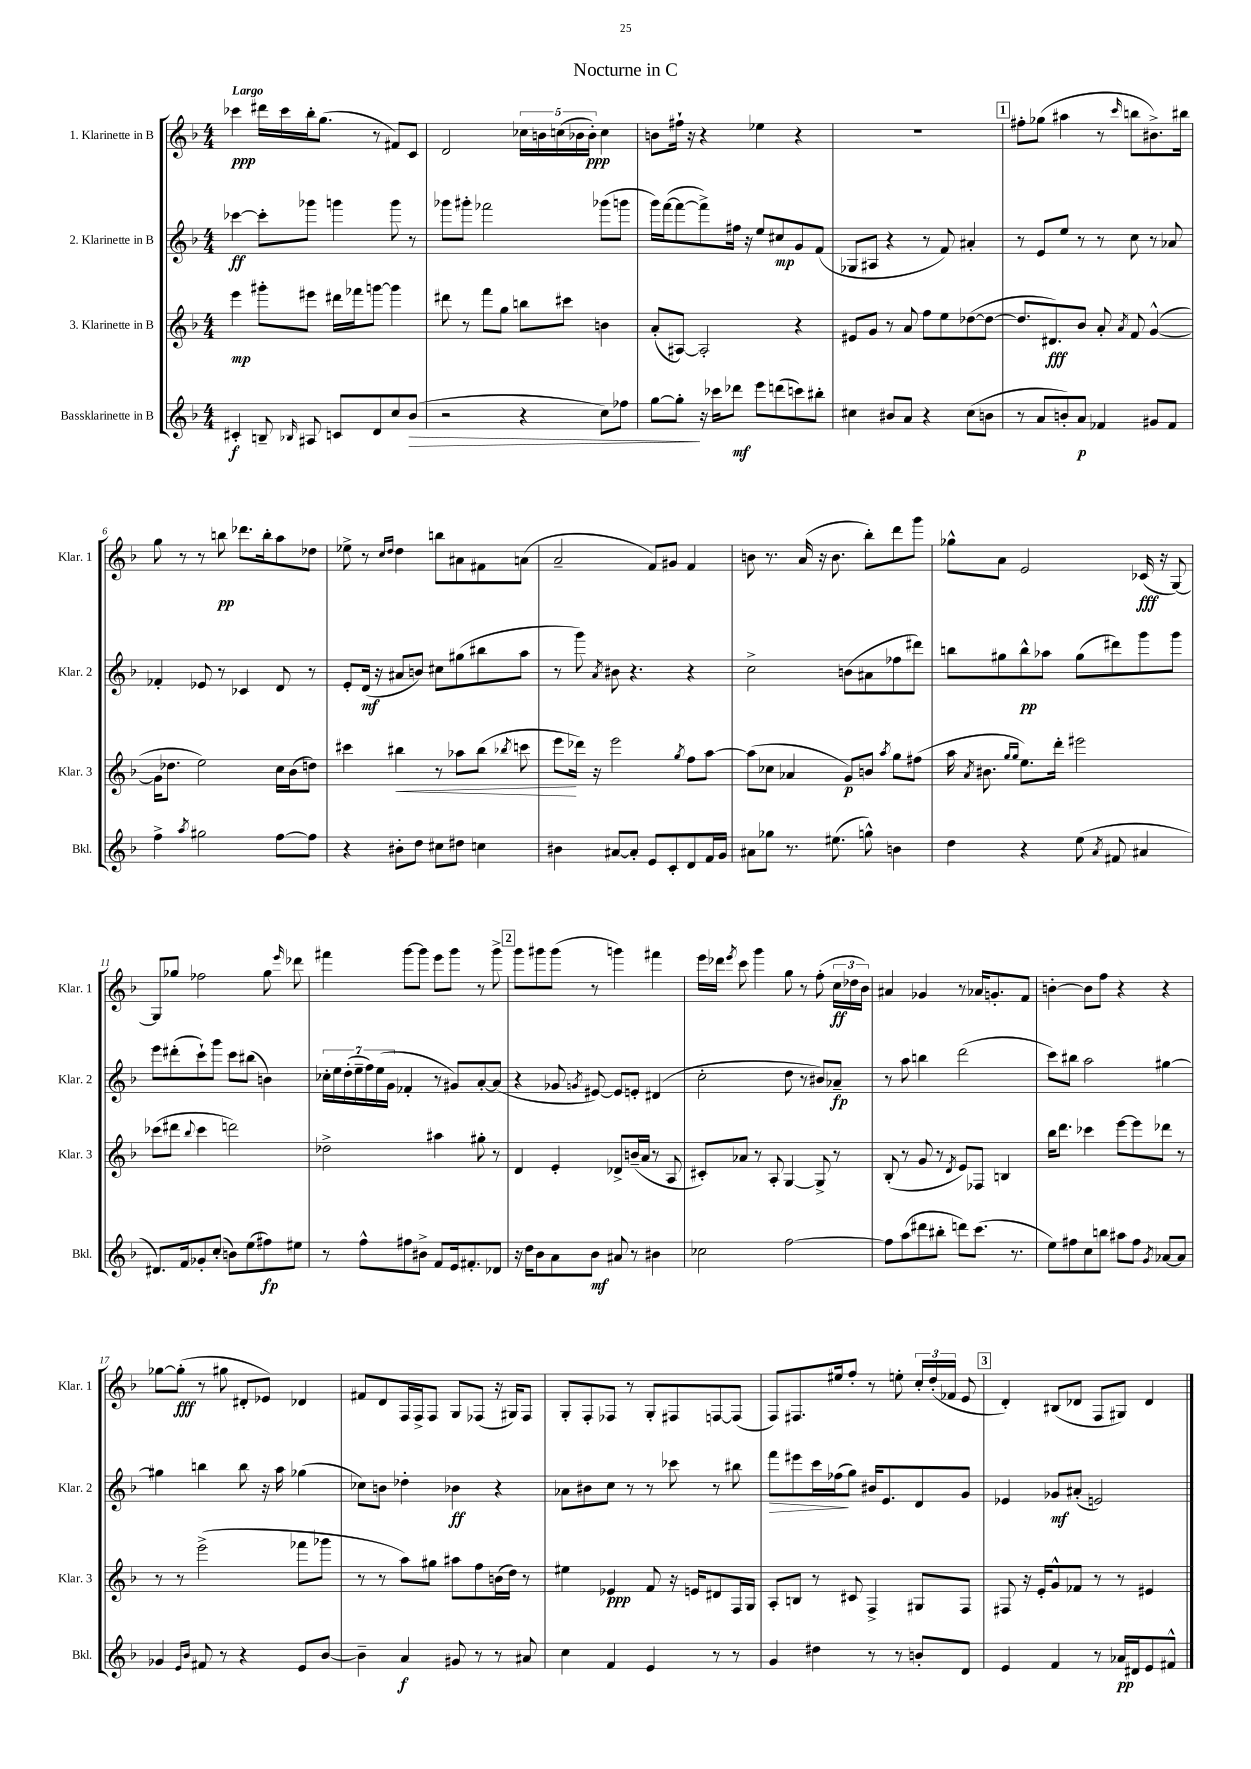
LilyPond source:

\header { title = "Nocturne in C" }
<<
\new StaffGroup <<
\new Staff = "s0" \with { instrumentName = "1. Klarinette in B" shortInstrumentName = "Klar. 1" } {
    \clef treble \key f \major \numericTimeSignature \time 4/4 \tempo "Largo"
    \autoBeamOff ces'''4\ppp dis'''16[ ces'''16 bes''16-. g''8.]( r8 fis'8[) c'8] |
    d'2 \tuplet 5/4 { ces''16[ b'16 c''16( bes'16 bes'16]-.\ppp) } c''4 |
    b'8[ fis''16]-! r16 r4 ees''4 r4 |
    R1 |
    \mark \markup { \box "1" } fis''8[-. ges''8]( ais''4 r8 \grace { c'''16 } b''8[ bis'8.->) bis''16] |
    g''8 r8 r8 b''8\pp des'''8.[ b''16-. a''8 des''8] |
    ees''8-> r8 \grace { c''16[ d''16] } d''4 b''8[ ais'8 fis'8 a'8]( |
    a'2-- f'8[) gis'8] f'4 |
    b'8 r8. a'16( r16 b'8. bes''8[-.) d'''8 g'''8] |
    ges''8[-^ a'8] e'2 ces'16\fff( r16 g8~) |
    g8[ ges''8] fes''2 ges''8 \grace { e'''16 } des'''8 |
    fis'''4 g'''8[~ g'''8] e'''8[ g'''8] r8 g'''8-> |
    \mark \markup { \box "2" } g'''8[ gis'''8 gis'''8]( r8 g'''4) fis'''4 |
    e'''16[ des'''16] \acciaccatura { e'''8 } c'''8 g'''4 g''8 r8 f''8-.( \tuplet 3/2 { c''16[\ff des''16 bes'16]) } |
    ais'4 ges'4 r8 aes'16[ g'8.-. f'8] |
    b'4~-. b'8[ f''8] r4 r4 |
    ges''8[~ ges''8]-.\fff( r8 gis''8 dis'8[-. ees'8]) des'4 |
    fis'8[ d'8 f16 f16-> f8] g8[ fes8]( r16 gis16[) fes8] |
    g8[-. f8-. fes8] r8 g8[-. fis8 f8~ f8]( |
    f8[) fis8. eis''16 f''8]-. r8 e''8-. \tuplet 3/2 { c''16[-. d''16-.( fes'16] } e'8 |
    \mark \markup { \box "3" } d'4-.) bis8[( des'8] f8[ gis8]) des'4 \bar "|." |
}
\new Staff = "s1" \with { instrumentName = "2. Klarinette in B" shortInstrumentName = "Klar. 2" } {
    \clef treble \key f \major \numericTimeSignature \time 4/4
    \autoBeamOff ces'''4~\ff ces'''8[-. ges'''8] g'''4 g'''8 r8 |
    ges'''8[ gis'''8]-. fes'''2 ges'''8[( g'''8] |
    g'''16[) f'''16~( f'''8~ f'''8->) fis''16] r16 e''8[ cis''8\mp g'8 f'8]( |
    ges8[ ais8] r4 r8 f'8) ais'4-. |
    \mark \markup { \box "1" } r8 e'8[ e''8] r8 r8 c''8 r8 aes'8 |
    fes'4-. ees'8 r8 ces'4 d'8 r8 |
    e'8[-. d'16]\mf( r16 ais'8[ b'8]) cis''8[ gis''8( bis''8 a''8] |
    r8 g'''8) \acciaccatura { a'8 } bis'8 r4. r4 |
    c''2-> b'8[( ais'8 fes''8 dis'''8]) |
    b''8[ gis''8 b''8-^\pp aes''8] gis''8[( dis'''8) g'''8 g'''8] |
    e'''8[ dis'''8-.( c'''8-!) g'''8] c'''8[ bis''8]( b'4) |
    \tuplet 7/4 { ces''16[-. e''16 d''16-.( e''16-- f''16) e''16( g'16] } fes'4-. r8 gis'8[) a'8~-. a'8]( |
    \mark \markup { \box "2" } r4 ges'8 \acciaccatura { g'8 } eis'8~) eis'8[ e'8]-. dis'4( |
    c''2-. d''8 r8 bis'8[) aes'8]--\fp |
    r8 a''8 b''4 d'''2( |
    c'''8[) bis''8] a''2 gis''4~ |
    gis''4 b''4 b''8 r16 a''16 ges''4( |
    ces''8[) b'8] des''4-. bes'4\ff r4 |
    aes'8[ bis'8 c''8] r8 r8 ces'''8 r8 bis''8 |
    f'''8[\> eis'''8 c'''16 fes''16\!( g''8]) bis'16[ e'8. d'8 g'8] |
    \mark \markup { \box "3" } ees'4 ges'8[\mf ais'8]-.( e'2) \bar "|." |
}
\new Staff = "s2" \with { instrumentName = "3. Klarinette in B" shortInstrumentName = "Klar. 3" } {
    \clef treble \key f \major \numericTimeSignature \time 4/4
    \autoBeamOff e'''4\mp gis'''8[-. eis'''8] dis'''16[ fes'''16 g'''8]~ g'''4 |
    dis'''8 r8 f'''8[ g''8] b''8[ cis'''8] b'4 |
    a'8[-.( ais8]~) ais2-. r4 |
    eis'8[ g'8] r8 a'8 f''8[ e''8 des''8~( des''8]~ |
    \mark \markup { \box "1" } des''8.[ dis'8.\fff) bes'8] a'8-. \acciaccatura { a'8 } f'8 g'4~-^( |
    g'16[ des''8.] e''2) c''16[ bes'16( d''8]) |
    cis'''4 bis''4\< r8 aes''8[ bis''8]( \acciaccatura { bes''8 } c'''8 |
    e'''8[\! des'''16]) r16 e'''2 \acciaccatura { g''8 } f''8[ a''8]~ |
    a''8[( ces''8] aes'4 g'8[\p) b'8] \acciaccatura { a''8 } g''8[ fis''8]( |
    a''16 \acciaccatura { a'8 } bis'8. \grace { g''16[ g''16] } e''8.[) d'''16]-. eis'''2 |
    ces'''8[( dis'''8] \appoggiatura { bes''8 } ces'''4 d'''2) |
    des''2-> ais''4 gis''8-. r8 |
    \mark \markup { \box "2" } d'4 e'4-. des'8[-> b'16--( a'16] r8 a8 |
    cis'8[-.) aes'8] r8 a8-. g4~ g8-> r8 |
    bes8-.( r8 g'8 r8 \acciaccatura { d'8 } e'8[) fes8] b4 |
    bes''16[ d'''8.] ces'''4 e'''8[~ e'''8 des'''8] r8 |
    r8 r8 e'''2->( fes'''8[ ges'''8] |
    r8 r8 a''8[) gis''8] ais''8[ f''8 b'16( d''16]) r8 |
    eis''4 ees'4\ppp f'8 r16 e'16[ dis'8 f16 g16] |
    a8[-. b8] r8 cis'8 f4-> gis8[ f8] |
    \mark \markup { \box "3" } fis8 r16 e'16[-. g'8-^ fes'8] r8 r8 eis'4 \bar "|." |
}
\new Staff = "s3" \with { instrumentName = "Bassklarinette in B" shortInstrumentName = "Bkl." } {
    \clef treble \key f \major \numericTimeSignature \time 4/4
    \autoBeamOff cis'4-.\f b8-- \grace { bes16 } ais8 c'8[ d'8 c''8 bes'8]\>( |
    r2 r4 c''8[) fes''8] |
    g''8[~ g''8]-.\! r16 ces'''16[ des'''8]\mf e'''8[ d'''8( c'''8) bis''8]-. |
    cis''4 bis'8[ a'8] r4 cis''8[( b'8] |
    \mark \markup { \box "1" } r8 a'8[ b'8-.) a'8]\p fes'4 gis'8[ fes'8] |
    f''4-> \acciaccatura { a''8 } gis''2 f''8[~ f''8] |
    r4 bis'8[-. d''8] cis''8[ dis''8] c''4 |
    bis'4 ais'8[~ ais'8]-. e'8[ c'8-. d'8 f'16 g'16] |
    ais'8[ ges''8] r8. eis''8.( g''8-^) b'4 |
    d''4 r4 e''8( \acciaccatura { a'8 } fis'8 ais'4 |
    dis'8.[) f'16 ges'8-. c''8]-.( b'8[) e''8( fis''8\fp) eis''8] |
    r8 f''8[-^ fis''8 bis'8]-> f'8[ e'16 fis'8.-. des'8] |
    \mark \markup { \box "2" } r16 d''16[ bes'8 a'8 bes'8]\mf ais'8 r8 bis'4 |
    ces''2 f''2~ |
    f''8[ a''8( dis'''8 bis''8]-. d'''8[) c'''8.]( r8. |
    e''8[) fis''8 c''8 b''8] ais''8[ fis''8] \acciaccatura { g'8 } aes'8[~ aes'8] |
    ges'4 \grace { e'16[ bes'16] } fis'8 r8 r4 e'8[ bes'8]~ |
    bes'4-- a'4\f gis'8 r8 r8 ais'8 |
    c''4 f'4 e'4 r8 r8 |
    g'4 dis''4 r8 r8 b'8[-. d'8] |
    \mark \markup { \box "3" } e'4 f'4 r8 aes'16[\pp dis'16 e'8 fis'8]-^ \bar "|." |
}
>>
>>
